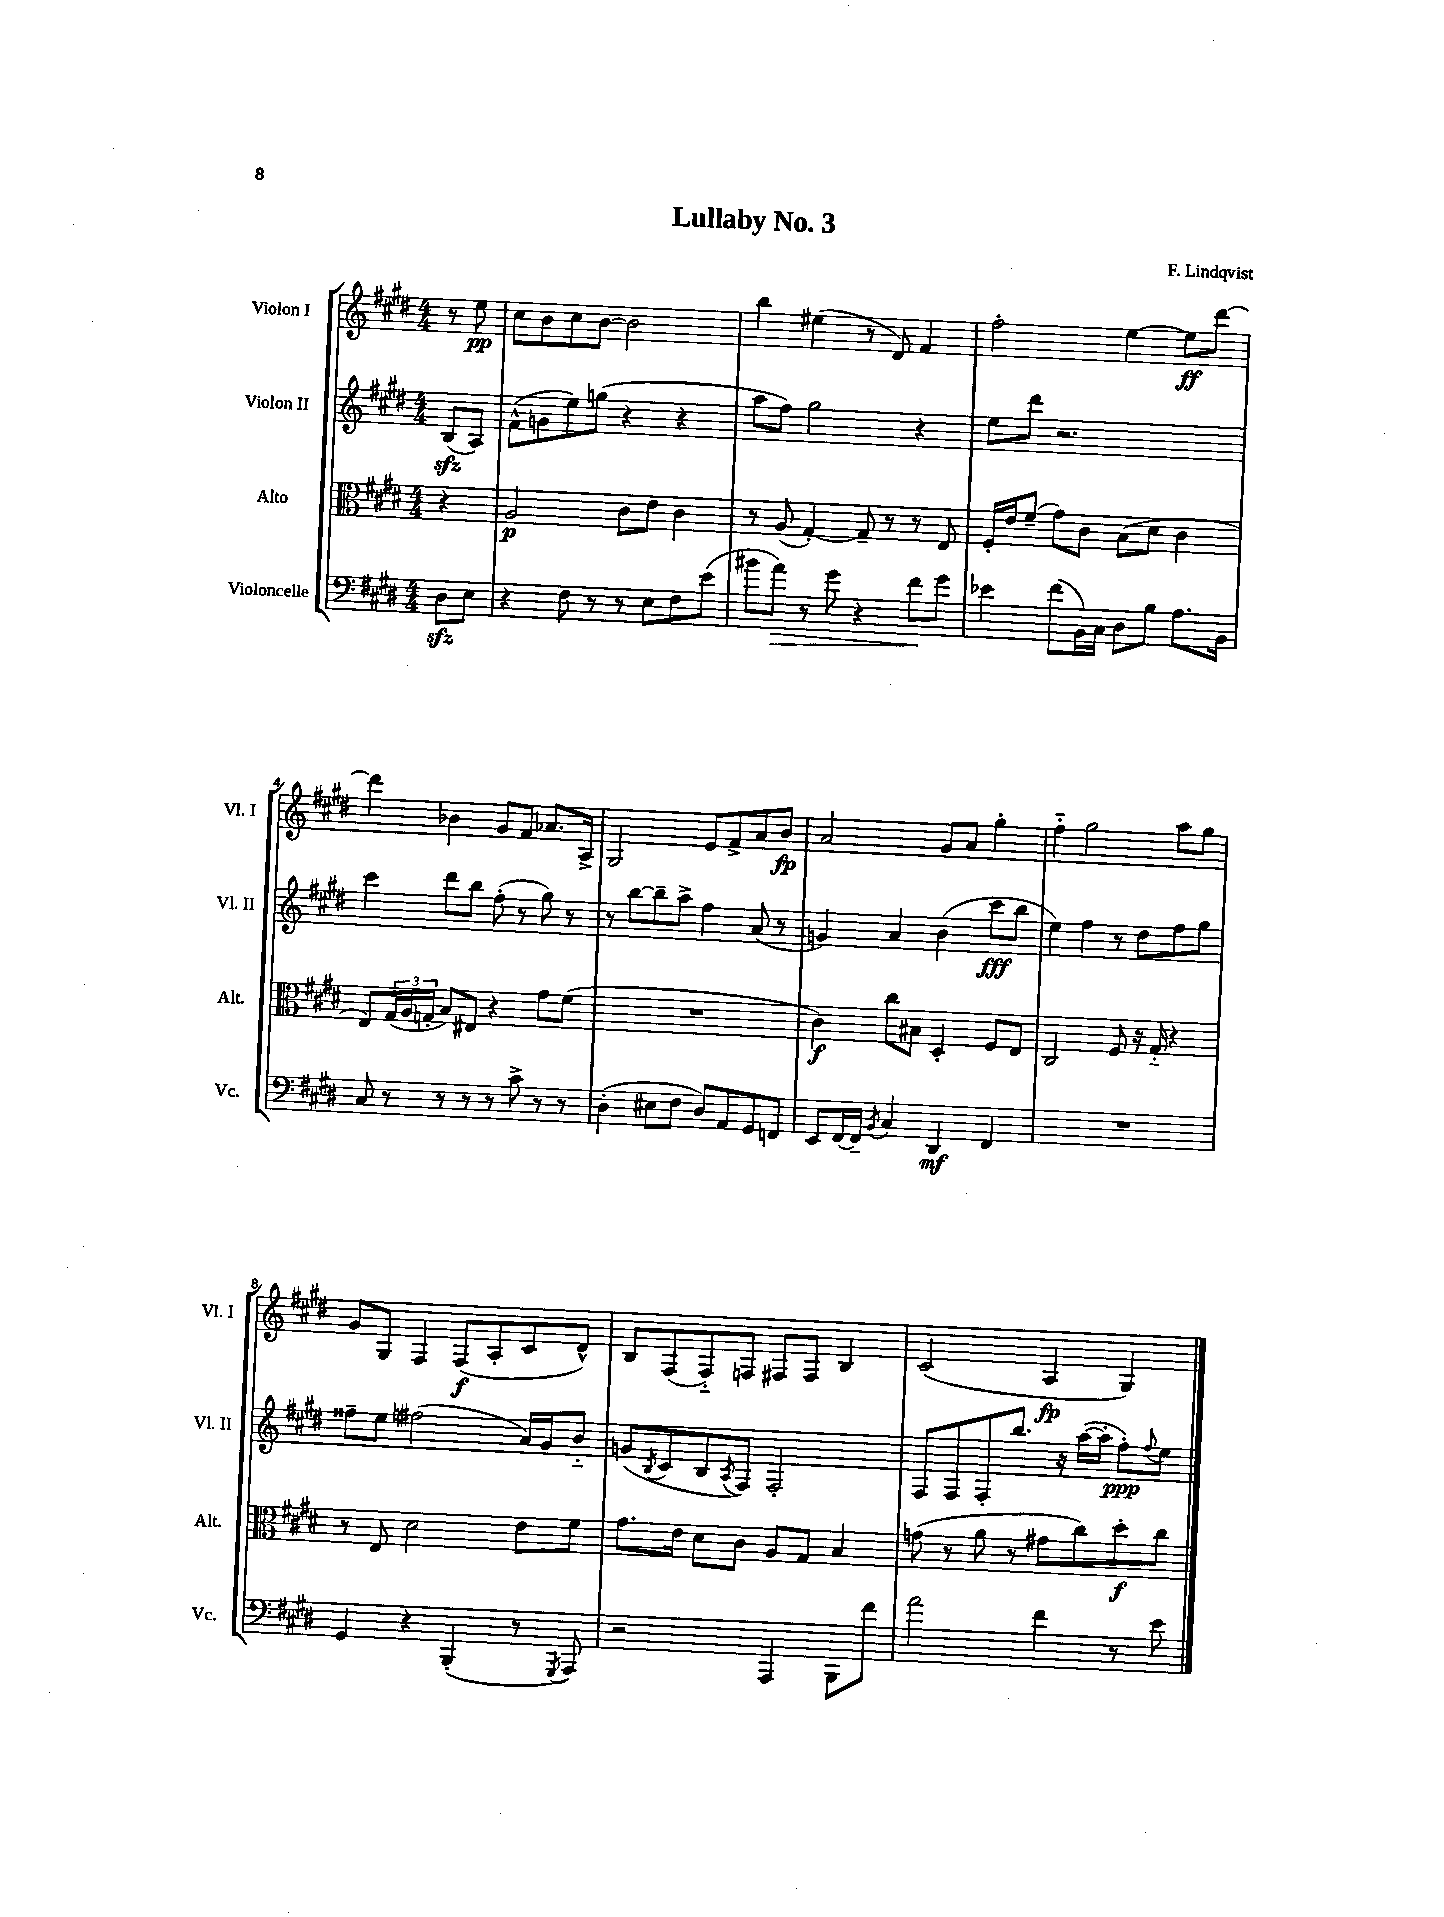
\header { title = "Lullaby No. 3" composer = "F. Lindqvist" }
<<
\new StaffGroup <<
\new Staff = "s0" \with { instrumentName = "Violon I" shortInstrumentName = "Vl. I" } {
    \clef treble \key e \major \numericTimeSignature \time 4/4 \partial 4
    r8 e''8\pp |
    cis''8 b'8 cis''8 b'8~ b'2 |
    b''4 eis''4( r8 dis'8) fis'4 |
    fis''2-. e''4~ e''8\ff dis'''8~ |
    dis'''4 bes'4 gis'8 fis'8 aes'8. a16-> |
    gis2 e'8 fis'8-> a'8 b'8\fp |
    a'2 gis'8 a'8 gis''4-. |
    fis''4-_ gis''2 a''8 gis''8 |
    gis'8 gis8 fis4 fis8\f( a8-. cis'8 dis'8-^) |
    b8 fis8( fis8-_) f8 fis8 fis8 b4 |
    cis'2( a4\fp gis4) \bar "|." |
}
\new Staff = "s1" \with { instrumentName = "Violon II" shortInstrumentName = "Vl. II" } {
    \clef treble \key e \major \numericTimeSignature \time 4/4 \partial 4
    b8\sfz( a8) |
    fis'8-^( g'8 e''8) g''8( r4 r4 |
    a''8 fis''8) gis''2 r4 |
    e''8 dis'''8 r2. |
    cis'''4 dis'''8 b''8 fis''8-.( r8 gis''8) r8 |
    r8 b''8~ b''8-- a''8-> fis''4 a'8( r8 |
    g'4) a'4 b'4( cis'''8\fff b''8 |
    e''4) fis''4 r8 dis''8 fis''8 gis''8 |
    fisis''8-- e''8 fis''2( a'16) gis'16 b'8-_ |
    g'8( \acciaccatura { b8 } cis'8 b8 \acciaccatura { a8 } fis8) fis2-. |
    fis8 fis8 fis8-. b''8. r16 a''16~( a''16-. fis''8-.\ppp) \appoggiatura { fis''8 } e''8 \bar "|." |
}
\new Staff = "s2" \with { instrumentName = "Alto" shortInstrumentName = "Alt." } {
    \clef alto \key e \major \numericTimeSignature \time 4/4 \partial 4
    r4 |
    a2\p cis'8 e'8 cis'4 |
    r8 a8( gis4~-.) gis8-- r8 r8 e8 |
    fis16-. e'16 fis'8--( gis'8) cis'8 b8( dis'8 cis'4 |
    e8) \tuplet 3/2 { gis16( a16 g16-. } b8) eis8 r4 gis'8 fis'8( |
    R1 |
    cis'4\f) cis''8 bis8 dis4-. fis8 e8 |
    cis2 fis8 r16 gis16-_ r4 |
    r8 e8 dis'2 e'8 fis'8 |
    gis'8. e'16 dis'8 cis'8 a8 gis8 b4 |
    g'8( r8 a'8 r8 gis'8 cis''8) dis''8-.\f cis''8 \bar "|." |
}
\new Staff = "s3" \with { instrumentName = "Violoncelle" shortInstrumentName = "Vc." } {
    \clef bass \key e \major \numericTimeSignature \time 4/4 \partial 4
    dis8\sfz e8 |
    r4 fis8 r8 r8 e8 fis8 e'8( |
    bis'8 a'8\>) r8 gis'8 r4 fis'8\! gis'8 |
    ees'4 fis'8( b,16) cis16 dis8 b8 a8. b,16 |
    cis8 r8 r8 r8 r8 cis'8-> r8 r8 |
    dis4-.( eis8 fis8 dis8) a,8 gis,8 f,8 |
    e,8 fis,16~ fis,16-- \acciaccatura { b,8 } cis4 dis,4\mf fis,4 |
    R1 |
    gis,4 r4 b,,4-.( r8 \acciaccatura { gis,,8 } a,,8) |
    r2 a,,4 b,,8 fis'8 |
    a'2 fis'4 r8 e'8 \bar "|." |
}
>>
>>
